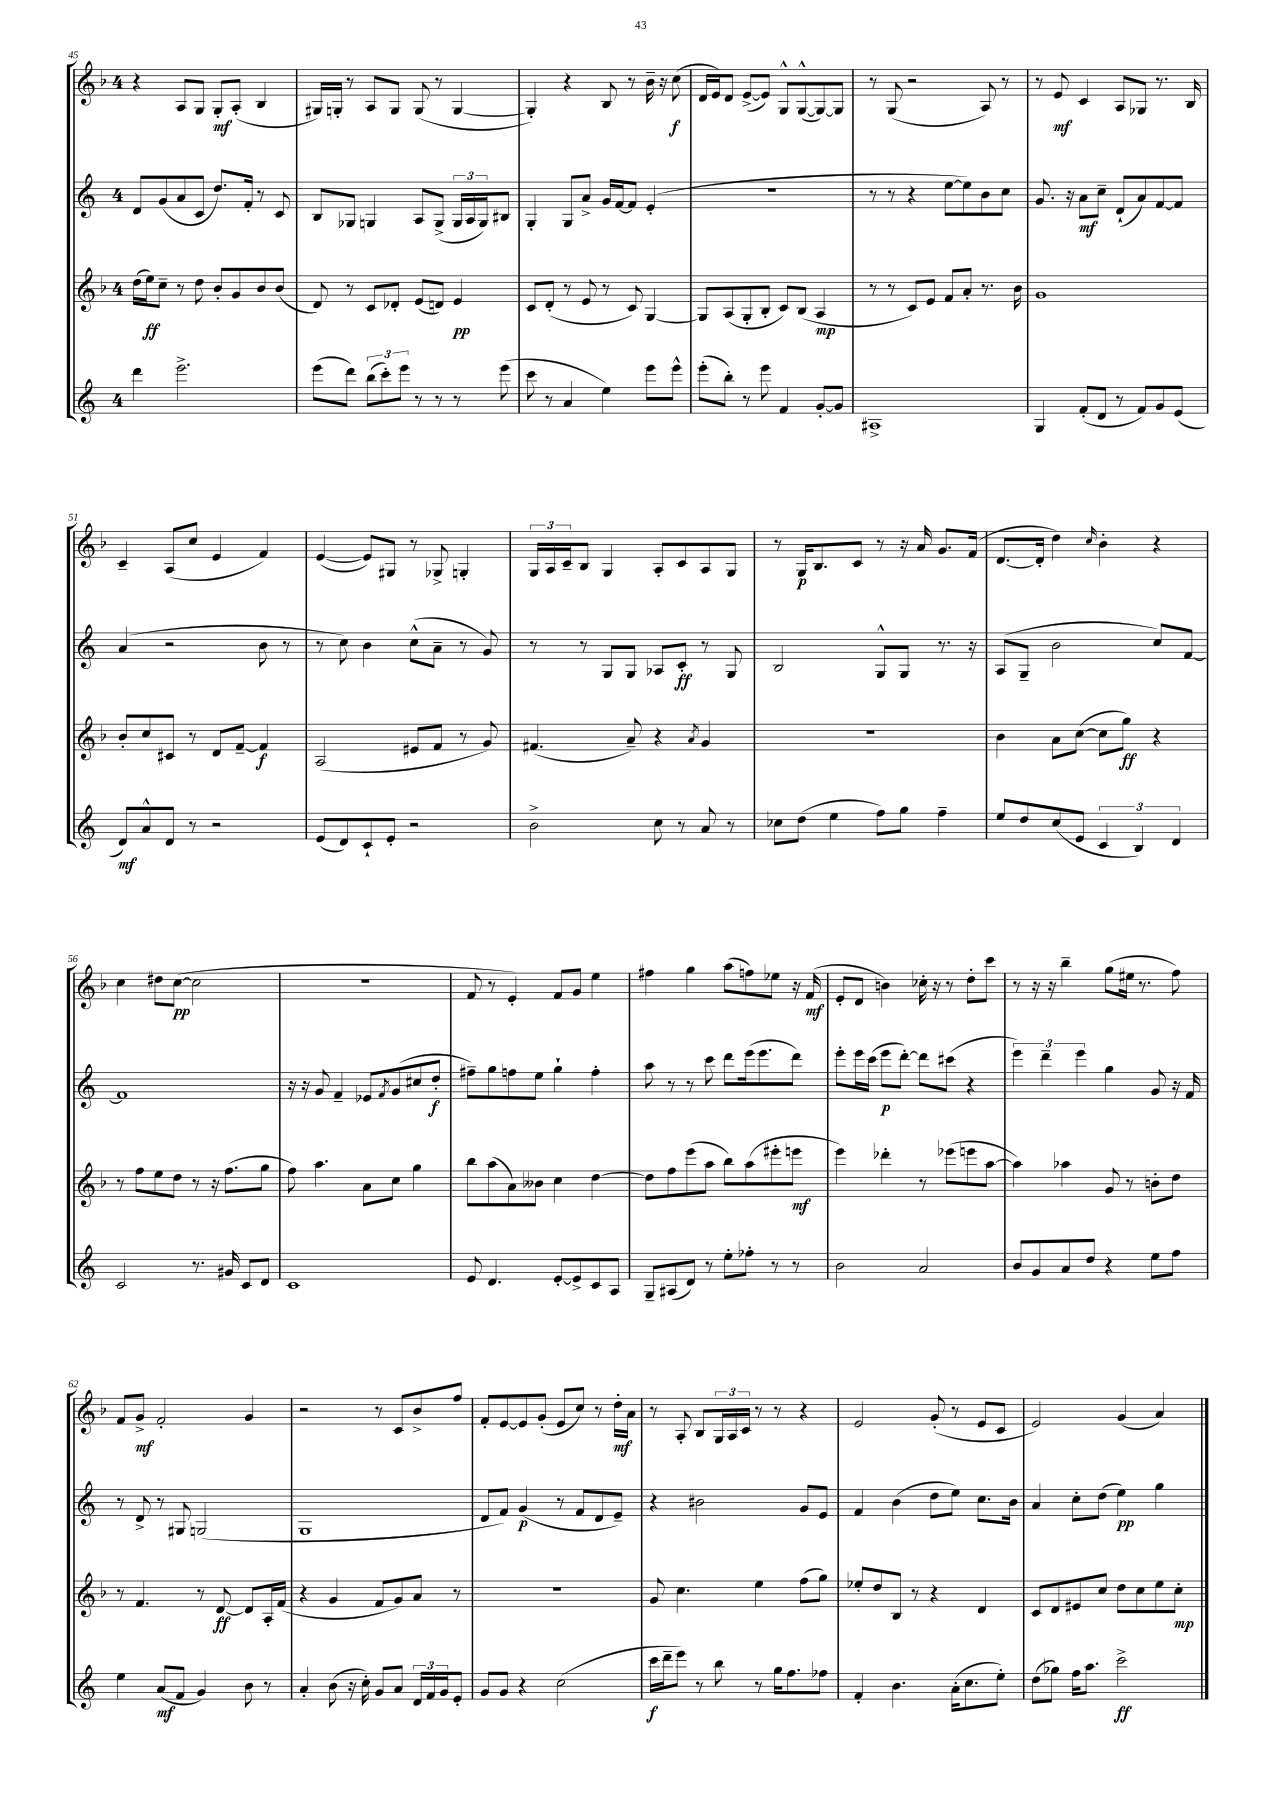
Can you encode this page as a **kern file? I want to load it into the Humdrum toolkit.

**kern	**kern	**kern	**kern
*staff4	*staff3	*staff2	*staff1
*clefG2	*clefG2	*clefG2	*clefG2
*k[]	*k[b-]	*k[]	*k[b-]
*M4/4	*M4/4	*M4/4	*M4/4
4ddd	(16dd	8d	4r
.	16ee)	.	.
.	8cc~	(8g	.
2.eee^	8r	8a	8A
.	8dd	8c	8G
.	8b-'	8.dd)	8G'
.	8g	.	(8A'
.	.	16f'	.
.	8b-	8r	4B-
.	(8b-	8c	.
=	=	=	=
(8eee	8d)	8B	16G#)
.	.	.	16G'
8ddd)	8r	8G-	8r
(12bb	8c	4G	8A
12ccc')	.	.	.
.	8d-'	.	8G
12eee	.	.	.
8r	(8e	8A	(8G
8r	8d)	(8G^	8r
8r	4e	24G	[4G
.	.	24A	.
.	.	24G)	.
(8eee	.	8B#	.
=	=	=	=
8ccc	8c	4G'	4G'])
8r	(8d'	.	.
4a	8r	8G	4r
.	8e	8a^	.
4ee)	8r	16g	8B-
.	.	[16f	.
.	8c)	8f]	8r
8eee	[4G	(4e'	16b-~
.	.	.	16r
8eee^^	.	.	(8cc
=	=	=	=
(8eee'	8G]	1r	16d
.	.	.	16e)
8bb')	(8A	.	8d
8r	8G'	.	([8e^
8eee	8B-'	.	8e])
4f	8c)	.	8G^^
.	(8B-	.	([8G^^
[8g'	4A	.	8G_)
8g]	.	.	8G]
=	=	=	=
1A#^	8r	8r	8r
.	8r	8r	(8G
.	8c)	4r	2r
.	8e	.	.
.	8f	[8ee	.
.	8a'	8ee])	.
.	8.r	8b	8A)
.	.	8cc	8r
.	16b-	.	.
=	=	=	=
4G	1g	8.g	8r
.	.	.	8e
.	.	16r	.
(8f'	.	8a	4c
8d	.	8cc~	.
8r	.	(8d`	8A
8f)	.	8a)	8G-
8g	.	[8f	8.r
(8e	.	8f]	.
.	.	.	16B-
=	=	=	=
8d)	8b-'	(4a	4c~
8a^^	8cc	.	.
8d	8c#	2r	(8A
8r	8r	.	8cc
2r	8d	.	4e
.	[8f~	.	.
.	4f]	8b	4f)
.	.	8r	.
=	=	=	=
(8e	(2A	8r	([4e
8d)	.	8cc)	.
8c`	.	4b	8e])
8e'	.	.	8G#
2r	8e#	(8cc^^	8r
.	8f	8a~	8G-^
.	8r	8r	4G'
.	8g)	8g)	.
=	=	=	=
2b^	(4.f#	8r	24G
.	.	.	24A
.	.	.	24c~
.	.	8r	8B-
.	.	8G	4G
.	8a~)	8G	.
8cc	4r	8A-	8A'
8r	.	8c'	8c
.	8qa	.	.
8a	4g	8r	8A
8r	.	8G	8G
=	=	=	=
8cc-	1r	2B	8r
(8dd	.	.	16G
.	.	.	8.B-
4ee	.	.	.
.	.	.	8c
8ff)	.	8G^^	8r
8gg	.	8G	16r
.	.	.	16a
4ff~	.	8.r	8.g
.	.	16r	(16f
=	=	=	=
8ee	4b-	(8A	[8.d
8dd	.	8G~	.
.	.	.	16d']
(8cc	8a	2b	4dd)
8e	([8cc	.	.
.	.	.	16qqcc
6c	8cc]	.	4b-'
.	8gg)	.	.
6B)	.	.	.
.	4r	8cc)	4r
6d	.	.	.
.	.	[8f	.
=	=	=	=
2c	8r	1f]	4cc
.	8ff	.	.
.	8ee	.	8dd#
.	8dd	.	([8cc
8.r	8r	.	2cc]
.	16r	.	.
16g#	(8.ff	.	.
8c	.	.	.
8d	8gg	.	.
=	=	=	=
1c	8ff)	16r	1r
.	.	16r	.
.	4.aa	8g	.
.	.	4f~	.
.	8a	8e-	.
.	.	8qf	.
.	8cc	(8g	.
.	4gg	8cc#	.
.	.	8dd'	.
=	=	=	=
8e	8bb-	8ff#~)	8f
4.d	(8aa	8gg	8r
.	8a)	8ff	4e')
.	8b--	8ee	.
[8e'	4cc	4gg`	8f
8e^]	.	.	8g
8c	[4dd	4ff'	4ee
8A	.	.	.
=	=	=	=
8G~	8dd]	8aa	4ff#
(8A#	8ff	8r	.
8d)	(8eee	8r	4gg
8r	8aa	8ccc	.
8ee'	8bb-)	8ddd	(8aa
8ff-'	(8aa	(16eee	8ff)
.	.	8.eee	.
8r	8eee#'	.	8ee-
8r	8eee	8ddd)	16r
.	.	.	(16f
=	=	=	=
2b	4eee)	8eee'	8e'
.	.	16eee	8d
.	.	(16ccc	.
.	4ddd-'	8eee	4b)
.	.	[8ddd')	.
2a	8r	8ddd]	16cc-'
.	.	.	16r
.	(8eee-	(8ccc#	8r
.	8eee	4r	8dd'
.	[8aa	.	8ccc
=	=	=	=
8b	4aa])	6eee)	8r
8g	.	.	16r
.	.	6ddd~	.
.	.	.	16r
8a	4aa-	.	4bb-~
.	.	6eee	.
8dd	.	.	.
4r	8g	4gg	(8gg
.	8r	.	16ee#
.	.	.	8.r
8ee	8b'	8g	.
8ff	8dd	16r	8ff)
.	.	16f	.
=	=	=	=
4ee	8r	8r	8f
.	4.f	8d^	8g^
(8a	.	8r	2f'
8f	.	8G#	.
4g)	8r	(2G	.
.	[8d	.	.
8b	8d]	.	4g
8r	16A'	.	.
.	(16f	.	.
=	=	=	=
4a'	4r	1G	2r
(8b	4g	.	.
16r	.	.	.
16cc')	.	.	.
8g	8f	.	8r
8a	8g)	.	8c
24d	8a	.	8b-^
24f	.	.	.
24g	.	.	.
8e'	8r	.	8ff
=	=	=	=
8g	1r	8d	8f'
8g	.	8f)	[8e
4r	.	(4g	8e]
.	.	.	(8g'
(2cc	.	8r	8e
.	.	8f	8cc)
.	.	8d	8r
.	.	8e~)	16dd'
.	.	.	16a
=	=	=	=
16ccc	8g	4r	8r
16ddd~	.	.	.
8eee)	4.cc	.	8A'
8r	.	2b#	8B-
8bb	.	.	24G
.	.	.	24A
.	.	.	24c
8r	4ee	.	8r
16gg	.	.	8r
8.ff	.	.	.
.	(8ff	8g	4r
8ff-	8gg)	8e	.
=	=	=	=
4f'	8ee-'	4f	2e
.	8dd	.	.
4.b	8B-	(4b	.
.	8r	.	.
.	4r	8dd	(8g'
(16a'	.	8ee)	8r
8.cc	.	.	.
.	4d	8.cc	8e
8ee')	.	.	8c
.	.	16b	.
=	=	=	=
(8dd	8c	4a	2e)
8gg-)	8d	.	.
16ff	8e#	8cc'	.
8.aa	.	.	.
.	8cc	(8dd	.
2ccc^	8dd	4ee)	(4g
.	8cc	.	.
.	8ee	4gg	4a)
.	8cc'	.	.
==	==	==	==
*-	*-	*-	*-
